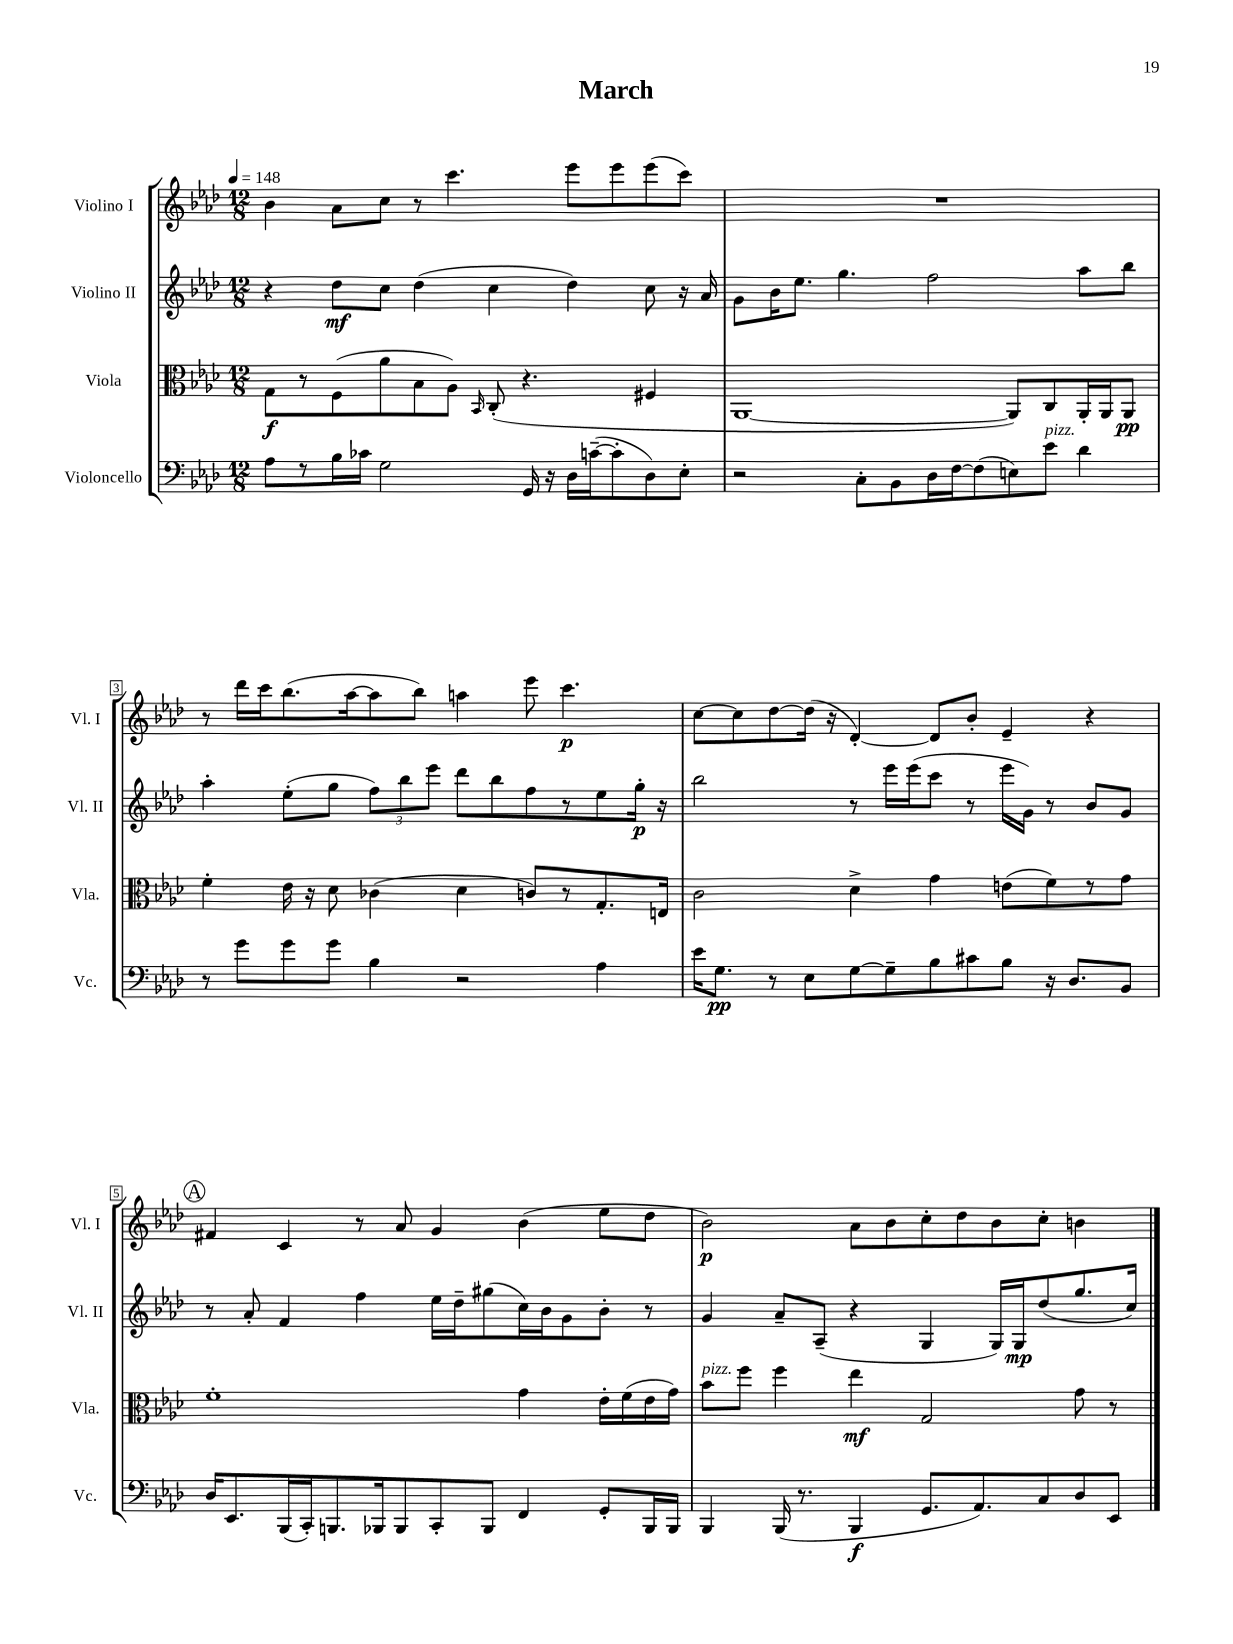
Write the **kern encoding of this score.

**kern	**kern	**kern	**kern
*staff4	*staff3	*staff2	*staff1
*clefF4	*clefC3	*clefG2	*clefG2
*k[b-e-a-d-]	*k[b-e-a-d-]	*k[b-e-a-d-]	*k[b-e-a-d-]
*M12/8	*M12/8	*M12/8	*M12/8
*MM148	*MM148	*MM148	*MM148
8A-	8G	4r	4b-
8r	8r	.	.
16B-	(8F	8dd-	8a-
16c-	.	.	.
2G	8a-	8cc	8cc
.	8B-	(4dd-	8r
.	8A-)	.	4.ccc
.	16qqBB-	.	.
.	(8C'	4cc	.
16GG	4.r	.	.
16r	.	.	.
16D-	.	4dd-)	8eee-
([16c~	.	.	.
8c']	.	.	8eee-
8D-)	4F#	8cc	(8eee-
8E-'	.	16r	8ccc)
.	.	16a-	.
=	=	=	=
2r	[1AA-	8g	1.r
.	.	16b-	.
.	.	8.ee-	.
.	.	4.gg	.
8C'	.	.	.
8BB-	.	.	.
16D-	.	2ff	.
[16F	.	.	.
(8F]	.	.	.
8E)	8AA-])	.	.
8e-	8C	.	.
4d-	16AA-'	8aa-	.
.	16AA-	.	.
.	8AA-	8bb-	.
=	=	=	=
8r	4f'	4aa-'	8r
8g	.	.	16ddd-
.	.	.	16ccc
8g	16e-	(8ee-'	(8.bb-
.	16r	.	.
8g	8d-	8gg	.
.	.	.	[16aa-
4B-	(4c-	12ff)	8aa-]
.	.	12bb-	.
.	.	.	8bb-)
.	.	12eee-	.
2r	4d-	8ddd-	4aa
.	.	8bb-	.
.	8c)	8ff	8eee-
.	8r	8r	4.ccc
4A-	8.G'	8ee-	.
.	.	16gg'	.
.	16E	16r	.
=	=	=	=
16e-	2c	2bb-	[8cc
8.G	.	.	.
.	.	.	8cc]
8r	.	.	[8dd-
8E-	.	.	(16dd-]
.	.	.	16r
[8G	4d-^	8r	[4d-')
8G~]	.	16eee-	.
.	.	(16eee-	.
8B-	4g	8ccc	8d-]
8c#	.	8r	8b-'
8B-	(8e	16eee-	4e-~
.	.	16g)	.
16r	8f)	8r	.
8.D-	.	.	.
.	8r	8b-	4r
8BB-	8g	8g	.
=	=	=	=
16D-	1f'	8r	4f#
8.EE-	.	.	.
.	.	8a-'	.
(16BBB-	.	4f	4c
16CC')	.	.	.
8.BBB	.	.	.
.	.	4ff	8r
16BBB-	.	.	.
8BBB-	.	.	8a-
8CC'	.	16ee-	4g
.	.	16dd-~	.
8BBB-	.	(8gg#	.
4FF	4g	16cc)	(4b-
.	.	16b-	.
.	.	8g	.
8GG'	16e-'	8b-'	8ee-
.	(16f	.	.
16BBB-	16e-	8r	8dd-
16BBB-	16g)	.	.
=	=	=	=
4BBB-	8b-	4g	2b-)
.	8ff	.	.
(16BBB-	4ff	8a-~	.
8.r	.	.	.
.	.	(8A-~	.
4BBB-	4ee-	4r	8a-
.	.	.	8b-
8.GG	2G	4G	8cc'
.	.	.	8dd-
8.AA-)	.	.	.
.	.	16G)	8b-
.	.	16G	.
8C	.	(8dd-	8cc'
8D-	8g	8.gg	4b
8EE-	8r	.	.
.	.	16cc)	.
==	==	==	==
*-	*-	*-	*-
